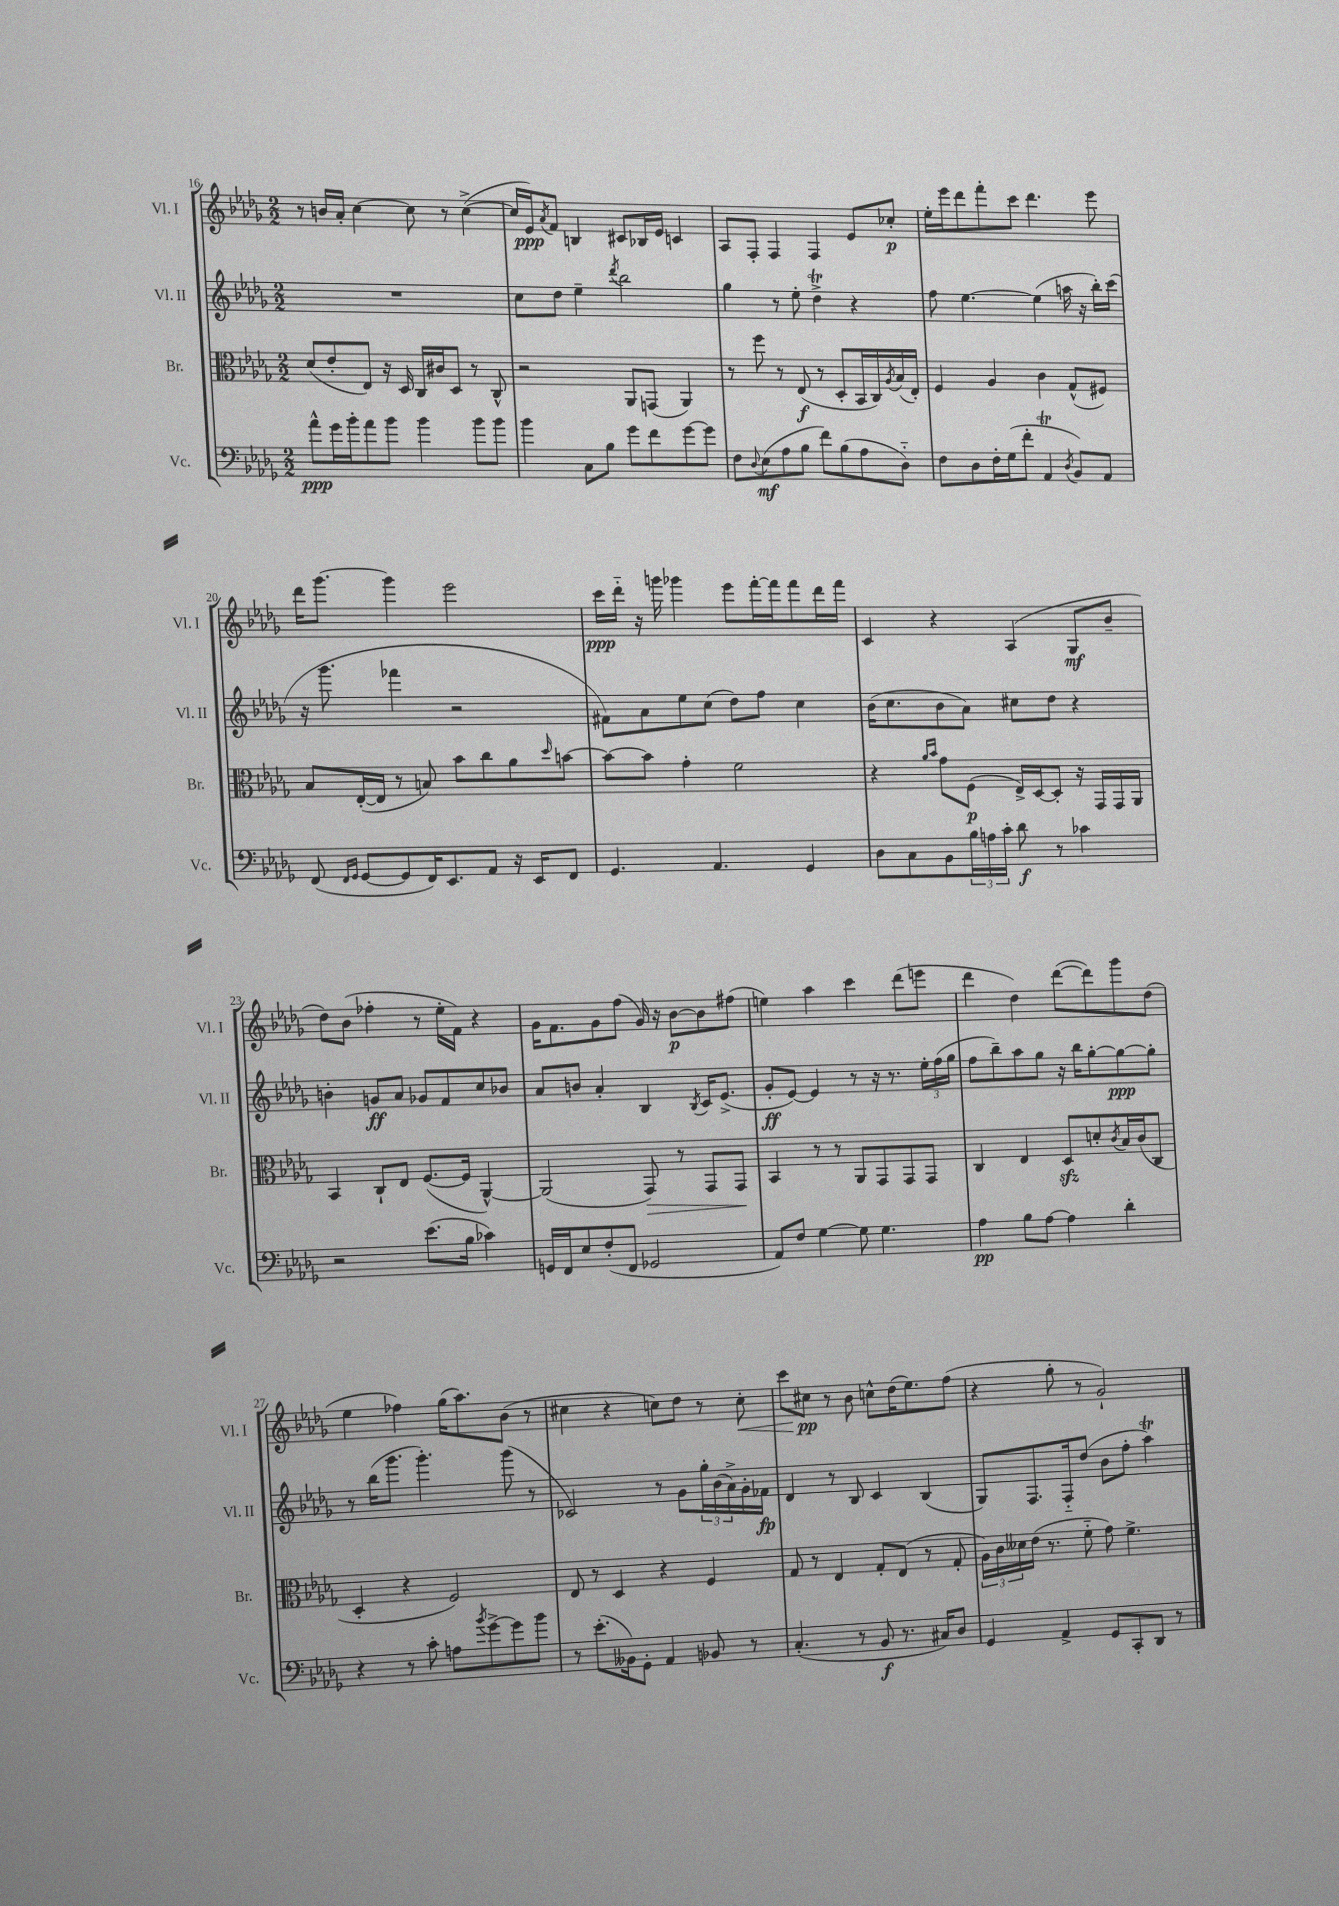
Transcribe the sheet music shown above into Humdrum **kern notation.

**kern	**kern	**kern	**kern
*staff4	*staff3	*staff2	*staff1
*clefF4	*clefC3	*clefG2	*clefG2
*k[b-e-a-d-g-]	*k[b-e-a-d-g-]	*k[b-e-a-d-g-]	*k[b-e-a-d-g-]
*M2/2	*M2/2	*M2/2	*M2/2
8a-^^	(8d-	1r	8r
16g-	8e-'	.	16b
16b-'	.	.	16a-'
8a-	8E-)	.	[4cc
8b-	16r	.	.
.	16D-	.	.
4b-	16C	.	8cc]
.	16c#	.	.
.	8D-	.	8r
8b-	8r	.	([4cc^
8b-	8C^^	.	.
=	=	=	=
4b-	2r	8cc	16cc]
.	.	.	16e-)
.	.	.	8qa-
.	.	8dd-	8f
8C	.	4ee-~	4B
8B-	.	.	.
.	.	8qddd-	.
8g-	8AA-	2bb-	8c#
8f	(8GG	.	16B-
.	.	.	16e-
[8g-	4AA-)	.	4c
8g-]	.	.	.
=	=	=	=
8F	8r	4gg-	8A-
8qqD-	.	.	.
(8E-	8ff	.	8F'
8A-	8r	8r	4F
8B-	(8E-	8ee-'	.
8f)	8r	4dd-^	4F
(8B-	8D-'	.	.
8A-	16BB-	4r	8e-
.	16C)	.	.
.	8qA-	.	.
8D-'~)	(16B-	.	8cc-'
.	16E-')	.	.
=	=	=	=
8F	4F	8ff	16ee-'
.	.	.	16eee-
8D-	.	[4.ee-	8ddd-
16F'	4A-	.	8fff'
(16G-	.	.	.
8f'	.	.	8ccc
4AA-	4c	(4ee-]	4.ddd-
8qD-	.	.	.
8BB-)	(8G-^^	16aa	.
.	.	16r	.
8AA-	8F#)	16bb-')	8eee-
.	.	(16ccc	.
=	=	=	=
(8FF	8B-	16r	16ddd-
.	.	8.ggg-	[8.ggg-
16qqFF	.	.	.
16qqGG-	.	.	.
[8GG-	([16E-'	.	.
.	16E-]	.	.
8GG-]	8r	4fff-	4ggg-]
16FF)	8B)	.	.
8.EE-	.	.	.
.	8b-	2r	2eee-
8AA-	8cc	.	.
16r	8a-	.	.
16EE-	.	.	.
.	16qqdd-	.	.
8FF	[8b	.	.
=	=	=	=
4.GG-	8b_	8f#)	16ccc
.	.	.	16ddd-'~
.	8b]	8a-	16r
.	.	.	16ggg
.	4g-'	8ee-	4ggg-
4.AA-	.	(8cc	.
.	2f	8dd-)	8eee-
.	.	8ff	[16fff'
.	.	.	16fff]
4GG-	.	4cc	8fff
.	.	.	16ddd-
.	.	.	16fff
=	=	=	=
8D-	4r	(16b-	4c
.	.	8.cc	.
8C	.	.	.
.	16qqa-	.	.
.	16qqb-	.	.
8BB-	8g-	8b-	4r
24B-	(8F	8a-)	.
24A	.	.	.
24c'	.	.	.
8d-	16E-^)	8cc#	(4A-
.	[16D-	.	.
8r	8D-']	8dd-	.
4c-	16r	4r	8G-
.	16GG-	.	.
.	16GG-	.	8b-~
.	16AA-	.	.
=	=	=	=
2r	4BB-	4b'	8dd-)
.	.	.	(8b-
.	8C`	8g	4ff-'
.	8E-	8a-	.
(8.e-	([8.F	8g-	8r
.	.	8f	16ee-'
16B-	16F]	.	16f)
4c-)	[4AA-^^)	8cc	4r
.	.	8b-	.
=	=	=	=
16GG	(2AA-]	8a-	16g-
16FF	.	.	8.f
8E-	.	8b	.
(8F'	.	4a-'	8g-
8FF	.	.	(8ff
2GG-	8GG-)	4B-	16g-)
.	.	.	16r
.	8r	.	[8b-
.	.	8qB-	.
.	8GG-	16c	8b-]
.	.	(8.e-^	.
.	8GG-	.	(8ff#
=	=	=	=
8AA-)	4BB-	8g-'	4ee)
8F	.	[8e-)	.
[4G-	8r	4e-]	4aa-
.	8r	.	.
8G-]	8AA-	8r	4ccc
4.G-	8GG-	16r	.
.	.	8.r	.
.	8GG-	.	(8ddd-
.	8GG-	24ee-'	8eee
.	.	(24ff	.
.	.	24gg-	.
=	=	=	=
4A-	4C	8ff	4ddd-
.	.	8bb-~)	.
8B-	4E-	8aa-	4dd-)
[8A-	.	8gg-	.
4A-]	8D-	16r	([8ddd-
.	.	16bb-	.
.	8d'	[8gg-'	8ddd-])
.	8qc	.	.
4d-'	16B-	8gg-_	8ggg-
.	(16c	.	.
.	8C	8gg-']	(8dd-
=	=	=	=
4r	4D-'	8r	4ee-
.	.	(16bb-	.
.	.	8.ggg-	.
8r	4r	.	4ff-)
8c'	.	4.ggg-')	.
8A	2F)	.	(16gg-
.	.	.	8.aa-)
8qb-	.	.	.
[8g-^	.	.	.
8g-]	.	(8ggg-	(8b-
8b-	.	8r	8r
=	=	=	=
8r	8E-	2c-)	4cc#
(8.e-'	8r	.	.
.	4D-	.	4r
16BB--)	.	.	.
8GG-'	.	.	.
4AA-	4r	8r	8cc)
.	.	8g-	8dd-
8BB-	4F	24gg-'	8r
.	.	(24b-	.
.	.	24a-^)	.
8r	.	16g-'	8cc'
.	.	16f-	.
=	=	=	=
(4.C'	8G-	4d-	8ccc
.	8r	.	8cc#
.	4E-	8r	8r
8r	.	8B-	8b-
8BB-	8G-'	4c	8cc^^
8.r	(8E-	.	(16dd-
.	.	.	8.ee-)
.	8r	(4B-	.
16C#)	.	.	.
8D-	8G-'	.	(8ff
=	=	=	=
4GG-	24A-)	8G-)	4r
.	24c	.	.
.	24d--	.	.
.	(16e-	8.F	.
.	8.r	.	.
4AA-^	.	.	8gg-'
.	.	16F'~	.
.	8f'~	(8dd-	8r
8GG-	8g-)	8b-	2g-`)
8CC'	4.f^	8ff'	.
8DD-	.	4aa-)	.
8r	.	.	.
==	==	==	==
*-	*-	*-	*-
